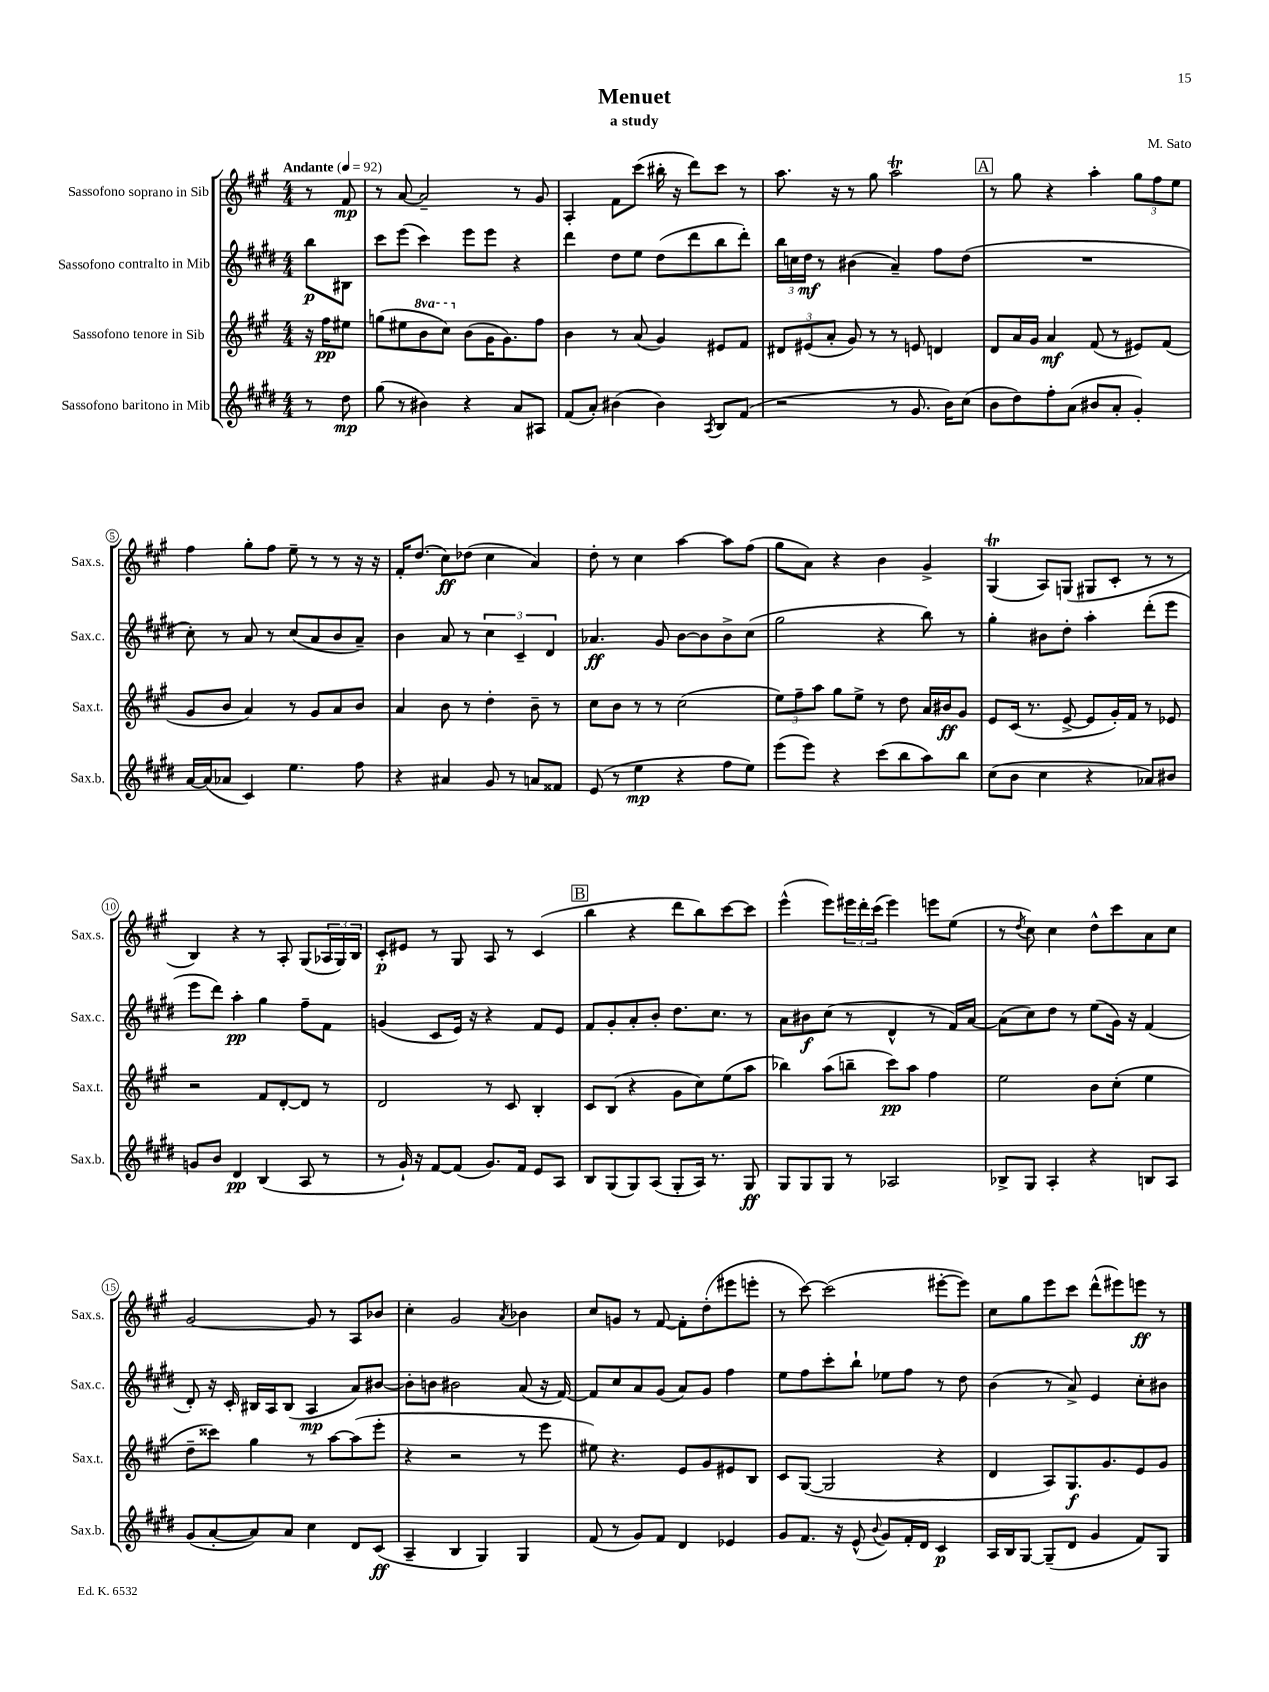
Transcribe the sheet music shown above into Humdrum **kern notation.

**kern	**kern	**kern	**kern
*staff4	*staff3	*staff2	*staff1
*clefG2	*clefG2	*clefG2	*clefG2
*k[f#c#g#d#]	*k[f#c#g#]	*k[f#c#g#d#]	*k[f#c#g#]
*M4/4	*M4/4	*M4/4	*M4/4
*MM92	*MM92	*MM92	*MM92
8r	16r	8bb\L	8r
.	16ff#\LK	.	.
8dd#\	8ee#\J	8B#\J	8f#/
=	=	=	=
(8gg#\	(8gg\L	8ccc#\L	8r
8r	8ee#\	(8eee\J	[8a/
4b#\)	8bb\	4ccc#\)	2a~/]
.	8ccc#\J)	.	.
4r	(8b\L	8eee\L	.
.	16g#\K	8eee\J	.
.	8.g#\)	.	.
8a/L	.	4r	8r
8A#/J	8ff#\J	.	8g#/
=	=	=	=
(8f#/L	4b\	4ddd#\	4A'/
8a'/J)	.	.	.
(4b#\	8r	8dd#\L	8f#\L
.	(8a/	8ee\J	(8ccc#\J
4b#\)	4g#/)	(8dd#\L	16bb#'\
.	.	.	16r
.	.	8ddd#\	8ddd\L)
8qA/	.	.	.
8B/L	8e#/L	8bb\	8ccc#\J
(8f#/J	8f#/J	8ddd#'\J)	8r
=	=	=	=
2r	12d#/L	24bb\LL	8.aa\
.	.	24cc\	.
.	(12e#/	24dd#\JJ	.
.	.	8r	.
.	12a'/J	.	.
.	.	.	16r
.	8g#/)	(4b#\	8r
.	8r	.	8gg#\
8r	8r	4a~/)	2aa\
8.g#/	8e/	.	.
.	4d/	8ff#\L	.
16b\LK)	.	.	.
(8cc#\J	.	(8dd#\J	.
=	=	=	=
8b\L	8d/L	1r	8r
8dd#\)	16a/L	.	8gg#\
.	16g#/JJ	.	.
8ff#'\	4a/	.	4r
(8a\J	.	.	.
8b#/L	(8f#/	.	4aa'\
8a'/J	8r	.	.
4g#'/)	8e#/L)	.	12gg#\L
.	.	.	12ff#\
.	(8f#/J	.	.
.	.	.	12ee\J
=	=	=	=
[16a/LL	8g#/L	8cc#'\)	4ff#\
(16a/]J	.	.	.
8a-/J	8b/J	8r	.
4c#/)	4a/)	8a/	8gg#'\L
.	.	8r	8ff#\J
4.ee\	8r	(8cc#/L	8ee~\
.	8g#/L	8a/	8r
.	8a/	8b/	8r
8ff#\	8b/J	8a~/J)	16r
.	.	.	16r
=	=	=	=
4r	4a/	4b\	16f#'/LK
.	.	.	(8.dd/J
4a#/	8b\	8a/	8cc#\L)
.	8r	8r	(8dd-\J
8g#/	4dd'\	6cc#\	4cc#\
8r	.	.	.
.	.	6c#~/	.
8a/L	8b~\	.	4a/)
.	.	6d#/	.
8f##/J	8r	.	.
=	=	=	=
(8e/	8cc#\L	4.a-/	8dd'\
8r	8b\J	.	8r
4ee\	8r	.	4cc#\
.	8r	8g#/	.
4r	(2cc#\	[8b\L	[4aa\
.	.	8b\]	.
8ff#\L	.	8b^\	8aa\]L
8ee\J)	.	(8cc#\J	(8ff#\J
=	=	=	=
(8eee\L	12ee\L)	2gg#\	8gg#\L
.	12ff#~\	.	.
8eee\J)	.	.	8a\J)
.	12aa\J	.	.
4r	8gg#\L	.	4r
.	8ee^\J	.	.
(8ccc#\L	8r	4r	4b\
8bb\	8dd\	.	.
8aa\)	16a/LL	8bb\)	4g#^/
.	16b#/J	.	.
8bb\J	8g#/J	8r	.
=	=	=	=
(8cc#\L	8e/L	4gg#'\	(4G#/
8b\J	(16c#/Jk	.	.
.	8.r	.	.
4cc#\	.	8b#\L	8A/L)
.	[8e^/	8dd#'\J	(8G/J
4r	8e/]L	4aa'\	8G#/L
.	16g#'/L)	.	8c#'/J
.	16f#/JJ	.	.
8a-/L)	8r	(8ddd#'\L	8r
8b#/J	8e-/	8eee\J	8r
=	=	=	=
8g/L	2r	8eee\L	4B/)
8b/J	.	8ddd#\J)	.
4d#/	.	4aa'\	4r
(4B/	8f#/L	4gg#\	8r
.	[8d'/	.	8A'/
8A/	8d/]J	8ff#~\L	(8G#/L
8r	8r	8f#\J	24A-/L
.	.	.	24G#/)
.	.	.	24B/JJ
=	=	=	=
8r	2d/	(4g/	8c#'/L
16g#`/)	.	.	8e#/J
16r	.	.	.
[8f#/L	.	8c#/L	8r
(8f#/]J	.	16e/Jk)	8G#/
.	.	16r	.
8.g#/L)	8r	4r	8A/
.	8c#/	.	8r
16f#/Jk	.	.	.
8e/L	4B'/	8f#/L	(4c#/
8A/J	.	8e/J	.
=	=	=	=
8B/L	8c#/L	8f#/L	4bb\
(8G#/	(8B/J	8g#'/	.
8G#/)	4r	8a'/	4r
(8A/J	.	8b'/J	.
8G#'/L	8g#\L	8.dd#\L	8ddd\L
16A/Jk)	8cc#\)	.	8bb\)
8.r	.	8.cc#\J	.
.	(8ee\	.	[8ccc#\
8G#/	8aa\J	8r	8ccc#\]J
=	=	=	=
8G#/L	4bb-\)	8a\L	(4eee^^\
8G#/	.	8b#\	.
8G#/J	(8aa\L	(8cc#\J	8eee\L)
8r	8bb~\J	8r	24eee#\L
.	.	.	24ddd'\
.	.	.	(24ccc#\JJ
2A-/	8ccc#\L)	4d#^^/	4eee#\)
.	8aa\J	.	.
.	4ff#\	8r	8eee\L
.	.	16f#/LL)	(8ee\J
.	.	[16a/JJ	.
=	=	=	=
8B-^/L	2ee\	(8a\]L	8r
.	.	.	8qdd/
8G#/J	.	8cc#\)	8cc#\)
4A'/	.	8dd#\J	4cc#\
.	.	8r	.
4r	8b\L	(8ee\L	8dd^^\L
.	(8cc#'\J	16g#\Jk)	8ccc#\
.	.	16r	.
8B/L	4ee\	(4f#/	8a\
8A/J	.	.	8cc#\J
=	=	=	=
(8g#/L	8dd~\L	8d#'/)	[2g#/
[8a'/	8ccc##\J)	16r	.
.	.	16c#'/	.
8a/])	4gg#\	16B#/LL	.
.	.	16A/J	.
8a/J	.	(8B#/J	.
4cc#\	8r	4A/	8g#/]
.	[8aa\L	.	8r
8d#/L	(8aa\]	8a/L)	8A/L
(8c#/J	8eee'\J	[8b#/J	8b-/J
=	=	=	=
4A~/	4r	8b#'\]L	4cc#'\
.	.	8b\J	.
4B/	2r	2b#\	2g#/
4G#/)	.	.	.
.	.	.	8qa/
4G#/	8r	(8a/	4b-\
.	8eee\	16r	.
.	.	[16f#/)	.
=	=	=	=
(8f#/	8ee#\)	8f#/]L	8cc#/L
8r	4.r	8cc#/	8g/J
8g#/L)	.	8a/	8r
8f#/J	.	(8g#/J	[8f#/
4d#/	8e/L	8a/L)	8f#'\]L
.	8g#/	8g#/J	(8dd'\
4e-/	8e#/	4ff#\	8eee#\
.	8B/J	.	8eee'\J
=	=	=	=
8g#/L	8c#/L	8ee\L	8r
8.f#/J	([8G#/J	8ff#\	[8ccc#\)
.	2G#/]	8ccc#'\	(2ccc#\]
16r	.	.	.
(8e^^/	.	8bb`\J	.
8qqb/	.	.	.
8g#/L)	.	8ee-\L	.
16f#'/L	.	8ff#\J	.
16d#/JJ	.	.	.
4c#/	4r	8r	[8eee#'\L
.	.	8dd#\	8eee#\]J)
=	=	=	=
16A/LL	4d/	(4b\	8cc#\L
16B/J	.	.	.
[8G#/J	.	.	8gg#\
(8G#~/]L	8A/L)	8r	8eee\
8d#/J	8.G#/	8a^/)	8ccc#\J
4g#/	.	4e/	(8ddd^^\L
.	8.g#/	.	.
.	.	.	8eee#\)
8f#/L)	8e/	8cc#'\L	8eee\J
8G#/J	8g#/J	8b#\J	8r
==	==	==	==
*-	*-	*-	*-
